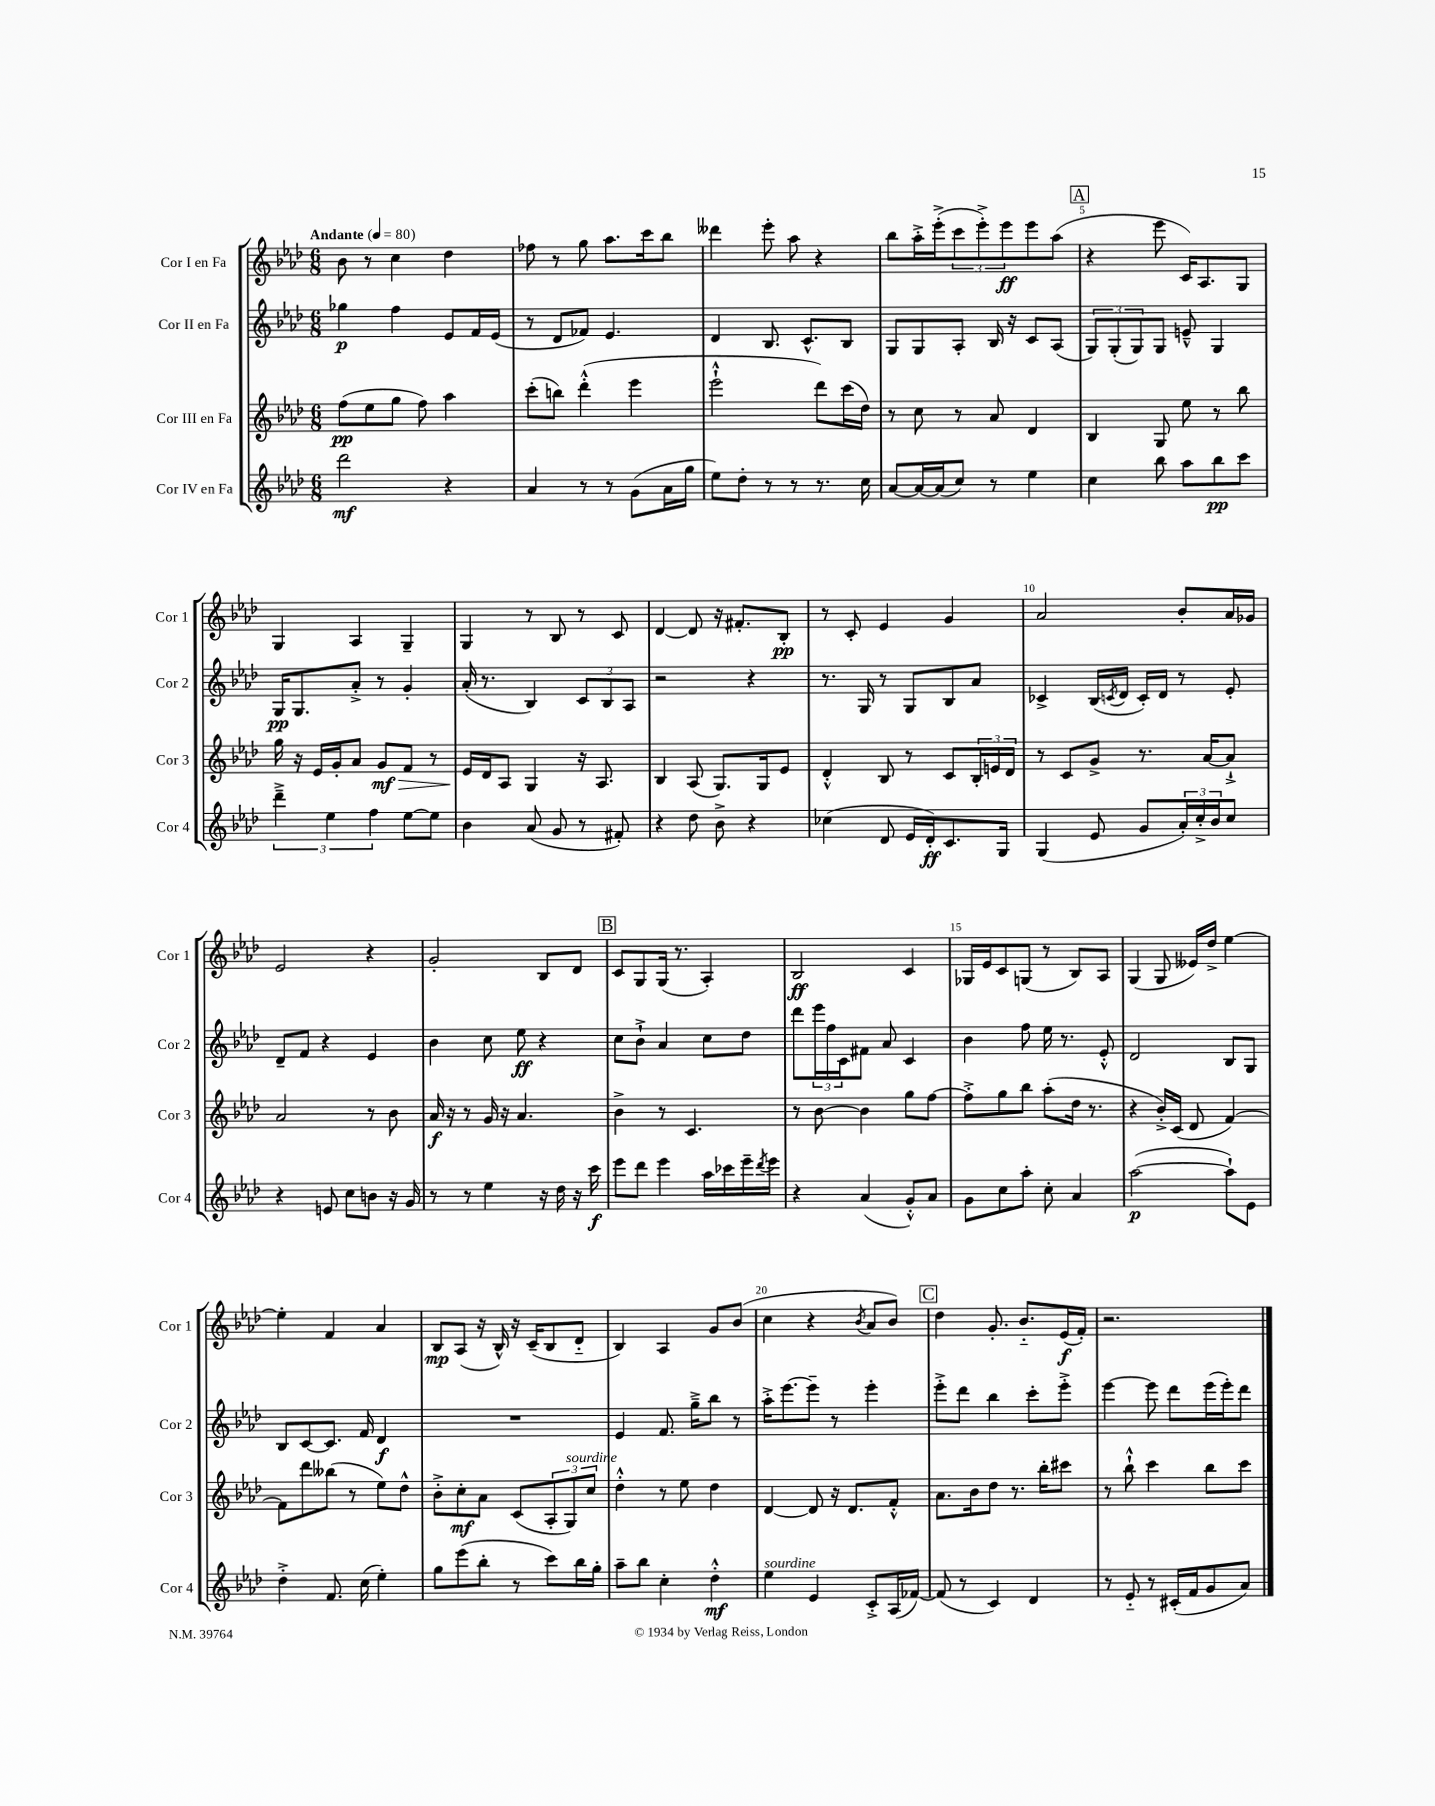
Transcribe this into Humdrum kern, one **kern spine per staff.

**kern	**dynam	**kern	**dynam	**kern	**dynam	**kern	**dynam
*part4	*part4	*part3	*part3	*part2	*part2	*part1	*part1
*staff4	*staff4	*staff3	*staff3	*staff2	*staff2	*staff1	*staff1
*I"Cor IV en Fa	*	*I"Cor III en Fa	*	*I"Cor II en Fa	*	*I"Cor I en Fa	*
*I'Cor 4	*	*I'Cor 3	*	*I'Cor 2	*	*I'Cor 1	*
*clefG2	*	*clefG2	*	*clefG2	*	*clefG2	*
*k[b-e-a-d-]	*	*k[b-e-a-d-]	*	*k[b-e-a-d-]	*	*k[b-e-a-d-]	*
*M6/8	*	*M6/8	*	*M6/8	*	*M6/8	*
*MM80	*	*MM80	*	*MM80	*	*MM80	*
=1	=1	=1	=1	=1	=1	=1	=1
!	!	!	!	!	!	!LO:TX:a:B:t=Andante	!
2ddd-\	mf	(8ff\L	pp	4gg-X\	p	8b-\	.
.	.	8ee-\	.	.	.	8r	.
.	.	8gg\J	.	4ff\	.	4cc\	.
.	.	8ff\)	.	.	.	.	.
4r	.	4aa-\	.	8e-/L	.	4dd-\	.
.	.	.	.	16f/L	.	.	.
.	.	.	.	(16e-/JJ	.	.	.
=2	=2	=2	=2	=2	=2	=2	=2
4a-/	.	(8ccc'\L	.	8r	.	8ff-X\	.
.	.	8bbn\J)	.	8d-/L	.	8r	.
8r	.	(4ddd-'^^\	.	8f-X/J)	.	8gg\	.
8r	.	.	.	4.e-/	.	8.aa-\L	.
(8g\L	.	4eee-\	.	.	.	.	.
.	.	.	.	.	.	16ccc\k	.
16a-\L	.	.	.	.	.	8bb-\J	.
16gg\JJ	.	.	.	.	.	.	.
=3	=3	=3	=3	=3	=3	=3	=3
8ee-\L)	.	2eee-`^^\	.	4d-/	.	4ddd--X\	.
8dd-'\J	.	.	.	.	.	.	.
8r	.	.	.	8.B-/	.	8eee-'\	.
8r	.	.	.	.	.	8aa-\	.
.	.	.	.	8.c^^/L	.	.	.
8.r	.	8ddd-\L)	.	.	.	4r	.
.	.	(16ccc\L	.	8B-/J	.	.	.
16cc\	.	16dd-\JJ)	.	.	.	.	.
=4	=4	=4	=4	=4	=4	=4	=4
[8a-/L	.	8r	.	8G/L	.	8bb-\L	.
16a-/L_	.	8cc\	.	8G/	.	16aa-'^\L	.
(16a-/J]	.	.	.	.	.	(16eee-'^\J	.
8cc/J)	.	8r	.	8A-'/J	.	12ccc\	.
.	.	.	.	.	.	12eee-'^\)	.
8r	.	8a-/	.	16B-/	.	.	.
.	.	.	.	.	.	12eee-\	ff
.	.	.	.	16r	.	.	.
4ee-\	.	4d-/	.	8c/L	.	8eee-\	.
.	.	.	.	(8A-/J	.	(8aa-\J	.
!!LO:REH:place=s1:t=A
=5	=5	=5	=5	=5	=5	=5	=5
4cc\	.	4B-/	.	12G/L)	.	4r	.
.	.	.	.	(12G'/	.	.	.
.	.	.	.	12G/)	.	.	.
8bb-\	.	8G/	.	8G/J	.	8eee-\	.
8aa-\L	.	8ee-\	.	8en~^^/	.	16c/KL)	.
.	.	.	.	.	.	8.A-/	.
8bb-\	pp	8r	.	4G/	.	.	.
8ccc\J	.	8bb-\	.	.	.	8G/J	.
!!LO:LB:g=z
=6	=6	=6	=6	=6	=6	=6	=6
6ddd-~^\	.	16gg\	.	16G/KL	pp	4G/	.
.	.	16r	.	8.G/	.	.	.
.	.	16e-/LL	.	.	.	.	.
6ee-\	.	.	.	.	.	.	.
.	.	16g'/J	.	.	.	.	.
.	.	8a-/J	.	8a-'^/J	.	4A-/	.
6ff\	.	.	.	.	.	.	.
!	!	!	!LO:HP:b	!	!	!	!
.	.	8g/L	> mf	8r	.	.	.
[8ee-\L	.	8f/J	.	4g'/	.	4G~/	.
8ee-\J]	.	8r	.	.	.	.	.
=7	=7	=7	=7	=7	=7	=7	=7
4b-\	.	16e-/LL	.	(16a-'/	.	4G/	.
.	.	16d-/J	]	8.r	.	.	.
.	.	8A-/J	.	.	.	.	.
(8a-/	.	4G/	.	4B-/)	.	8r	.
8g/	.	.	.	.	.	8B-/	.
8r	.	16r	.	12c/L	.	8r	.
.	.	8.A-/	.	.	.	.	.
.	.	.	.	12B-/	.	.	.
8f#X'/)	.	.	.	.	.	8c/	.
.	.	.	.	12A-/J	.	.	.
=8	=8	=8	=8	=8	=8	=8	=8
4r	.	4B-/	.	2r	.	[4d-/	.
8dd-\	.	(8A-/	.	.	.	8d-/]	.
8b-^\	.	8.G/L)	.	.	.	16r	.
.	.	.	.	.	.	8.f#X'/L	.
4r	.	.	.	4r	.	.	.
.	.	16G/k	.	.	.	.	.
.	.	8e-/J	.	.	.	8B-'/J	pp
=9	=9	=9	=9	=9	=9	=9	=9
(4cc-X\	.	4d-'^^/	.	8.r	.	8r	.
.	.	.	.	.	.	8c'/	.
.	.	.	.	16G/	.	.	.
8d-/	.	8B-/	.	8r	.	4e-/	.
16e-/LL	.	8r	.	8G/L	.	.	.
16d-'/J)	ff	.	.	.	.	.	.
8.c/	.	8c/L	.	8B-/	.	4g/	.
.	.	24B-'/L	.	8a-/J	.	.	.
.	.	24en/	.	.	.	.	.
16G/Jk	.	.	.	.	.	.	.
.	.	24d-/JJ	.	.	.	.	.
=10	=10	=10	=10	=10	=10	=10	=10
(4G/	.	8r	.	4c-X^/	.	2a-/	.
.	.	8c/L	.	.	.	.	.
8e-/	.	8g^/J	.	(16B-/LL	.	.	.
.	.	.	.	8qcn/	.	.	.
.	.	.	.	16d-/JJ	.	.	.
8g/L	.	8.r	.	16c'/LL)	.	.	.
.	.	.	.	16d-/JJ	.	.	.
24a-'/L)	.	.	.	8r	.	8b-'/L	.
24cc'^/	.	.	.	.	.	.	.
.	.	[16a-/KL	.	.	.	.	.
24b-/J	.	.	.	.	.	.	.
8cc/J	.	8a-`^/J]	.	8e-'/	.	16a-/L	.
.	.	.	.	.	.	16g-X/JJ	.
!!LO:LB:g=z
=11	=11	=11	=11	=11	=11	=11	=11
4r	.	2a-/	.	8d-~/L	.	2e-/	.
.	.	.	.	8f/J	.	.	.
8en/	.	.	.	4r	.	.	.
8cc\L	.	.	.	.	.	.	.
8bn\J	.	8r	.	4e-/	.	4r	.
16r	.	8b-\	.	.	.	.	.
16g/	.	.	.	.	.	.	.
=12	=12	=12	=12	=12	=12	=12	=12
8r	.	16a-/	f	4b-\	.	2g'/	.
.	.	16r	.	.	.	.	.
8r	.	8r	.	.	.	.	.
4ee-\	.	16g/	.	8cc\	.	.	.
.	.	16r	.	.	.	.	.
.	.	4.a-/	.	8ee-\	ff	.	.
16r	.	.	.	4r	.	8B-/L	.
16dd-\	.	.	.	.	.	.	.
16r	.	.	.	.	.	8d-/J	.
16ccc\	f	.	.	.	.	.	.
!!LO:REH:place=s1:t=B
=13	=13	=13	=13	=13	=13	=13	=13
8eee-\L	.	4b-^\	.	8cc\L	.	8c/L	.
8ddd-\J	.	.	.	8b-`^\J	.	8G/	.
4eee-\	.	8r	.	4a-/	.	(16G/Jk	.
.	.	.	.	.	.	8.r	.
.	.	4.c/	.	.	.	.	.
16aa-\LL	.	.	.	8cc\L	.	4A-'/)	.
16ccc-X\	.	.	.	.	.	.	.
16eee-~\	.	.	.	8dd-\J	.	.	.
8qddd-/	.	.	.	.	.	.	.
16eee-\JJ	.	.	.	.	.	.	.
=14	=14	=14	=14	=14	=14	=14	=14
4r	.	8r	.	8ddd-\L	.	2B-/	ff
.	.	[8b-\	.	24eee-\L	.	.	.
.	.	.	.	24ff\	.	.	.
.	.	.	.	24c\J	.	.	.
(4a-/	.	4b-\]	.	8f#X\J	.	.	.
.	.	.	.	8a-/	.	.	.
8g'^^/L)	.	8gg\L	.	4c/	.	4c/	.
8a-/J	.	[8ff\J	.	.	.	.	.
=15	=15	=15	=15	=15	=15	=15	=15
8g\L	.	8ff'^\L]	.	4b-\	.	16G-X/LL	.
.	.	.	.	.	.	16e-/J	.
8cc\	.	8gg\	.	.	.	8c/	.
8aa-'\J	.	8bb-\J	.	8ff\	.	(8Gn/J	.
8cc'\	.	(8aa-'\L	.	16ee-\	.	8r	.
.	.	.	.	8.r	.	.	.
4a-/	.	16dd-\Jk	.	.	.	8B-/L)	.
.	.	8.r	.	.	.	.	.
.	.	.	.	8e-'^^/	.	8A-/J	.
=16	=16	=16	=16	=16	=16	=16	=16
([2aa-\	p	4r	.	2d-/	.	(4G/	.
.	.	16b-'^/LL)	.	.	.	8G/	.
.	.	(16c/JJ	.	.	.	.	.
.	.	8d-/	.	.	.	16e--X/LL)	.
.	.	.	.	.	.	16dd-^/JJ	.
8aa-`\L])	.	[4f/)	.	8B-/L	.	[4ee-\	.
8e-\J	.	.	.	8G/J	.	.	.
!!LO:LB:g=z
=17	=17	=17	=17	=17	=17	=17	=17
4dd-'^\	.	8f\L]	.	8B-/L	.	4ee-'\]	.
.	.	8ddd-\	.	[8c/	.	.	.
8.f/	.	(8bb--X\J	.	8.c/J]	.	4f/	.
.	.	8r	.	.	.	.	.
(16cc\	.	.	.	16f/	.	.	.
4ee-'\)	.	8ee-\L)	.	4d-/	f	4a-/	.
.	.	8dd-^^\J	.	.	.	.	.
=18	=18	=18	=18	=18	=18	=18	=18
8gg\L	.	8b-'^\L	.	2.r	.	8B-/L	mp
(8eee-\	.	8cc'\	mf	.	.	(8A-/J	.
8bb-'\J	.	8a-\J	.	.	.	16r	.
.	.	.	.	.	.	16B-^^/)	.
8r	.	(8c/L	.	.	.	16r	.
.	.	.	.	.	.	(16c~/KL	.
8ccc\L)	.	12A-'/	.	.	.	8B-/	.
!	!	!LO:TX:a:i:t=sourdine	!	!	!	!	!
.	.	12G/)	.	.	.	.	.
16bb-\L	.	.	.	.	.	8d-/J	.
.	.	12cc/J	.	.	.	.	.
16gg'\JJ	.	.	.	.	.	.	.
=19	=19	=19	=19	=19	=19	=19	=19
8aa-~\L	.	4dd-'^^\	.	4e-/	.	4B-/)	.
8bb-\J	.	.	.	.	.	.	.
4cc'\	.	8r	.	8.f/	.	4A-/	.
.	.	8ee-\	.	.	.	.	.
.	.	.	.	16gg~^\KL	.	.	.
4dd-'^^\	mf	4dd-\	.	8bb-\J	.	8g/L	.
.	.	.	.	8r	.	(8b-/J	.
=20	=20	=20	=20	=20	=20	=20	=20
!LO:TX:a:i:t=sourdine	!	!	!	!	!	!	!
4ee-\	.	[4d-/	.	16aa-'^\KL	.	4cc\	.
.	.	.	.	[8.eee-\	.	.	.
4e-/	.	8d-/]	.	8eee-~\J]	.	4r	.
.	.	16r	.	8r	.	.	.
.	.	8.d-/L	.	.	.	.	.
.	.	.	.	.	.	8qb-/	.
8c'^/L	.	.	.	4eee-'\	.	8a-/L	.
(16A-/L	.	8f'^^/J	.	.	.	8b-/J)	.
[16f-X/JJ)	.	.	.	.	.	.	.
!!LO:REH:place=s1:t=C
=21	=21	=21	=21	=21	=21	=21	=21
(8f-/]	.	8.a-\L	.	8eee-'^\L	.	4dd-\	.
8r	.	.	.	8ddd-\J	.	.	.
.	.	16b-\k	.	.	.	.	.
4c/)	.	8dd-\J	.	4bb-\	.	8.g'/	.
.	.	8.r	.	.	.	.	.
.	.	.	.	.	.	8.b-/L	.
4d-/	.	.	.	8ccc'\L	.	.	.
.	.	16bb-'\KL	.	.	.	.	.
.	.	8ccc#X\J	.	8eee-'^\J	.	(16e-/L	f
.	.	.	.	.	.	16f'/JJ)	.
=22	=22	=22	=22	=22	=22	=22	=22
8r	.	8r	.	[4eee-\	.	2.r	.
8e-/	.	8bb-`^^\	.	.	.	.	.
8r	.	4ccc\	.	8eee-\]	.	.	.
(16c#X'/LL	.	.	.	8ddd-\L	.	.	.
16f/J	.	.	.	.	.	.	.
8g/	.	8bb-\L	.	(16eee-\L	.	.	.
.	.	.	.	16eee-'\J)	.	.	.
8a-/J)	.	8ccc\J	.	8ddd-\J	.	.	.
==	==	==	==	==	==	==	==
*-	*-	*-	*-	*-	*-	*-	*-
